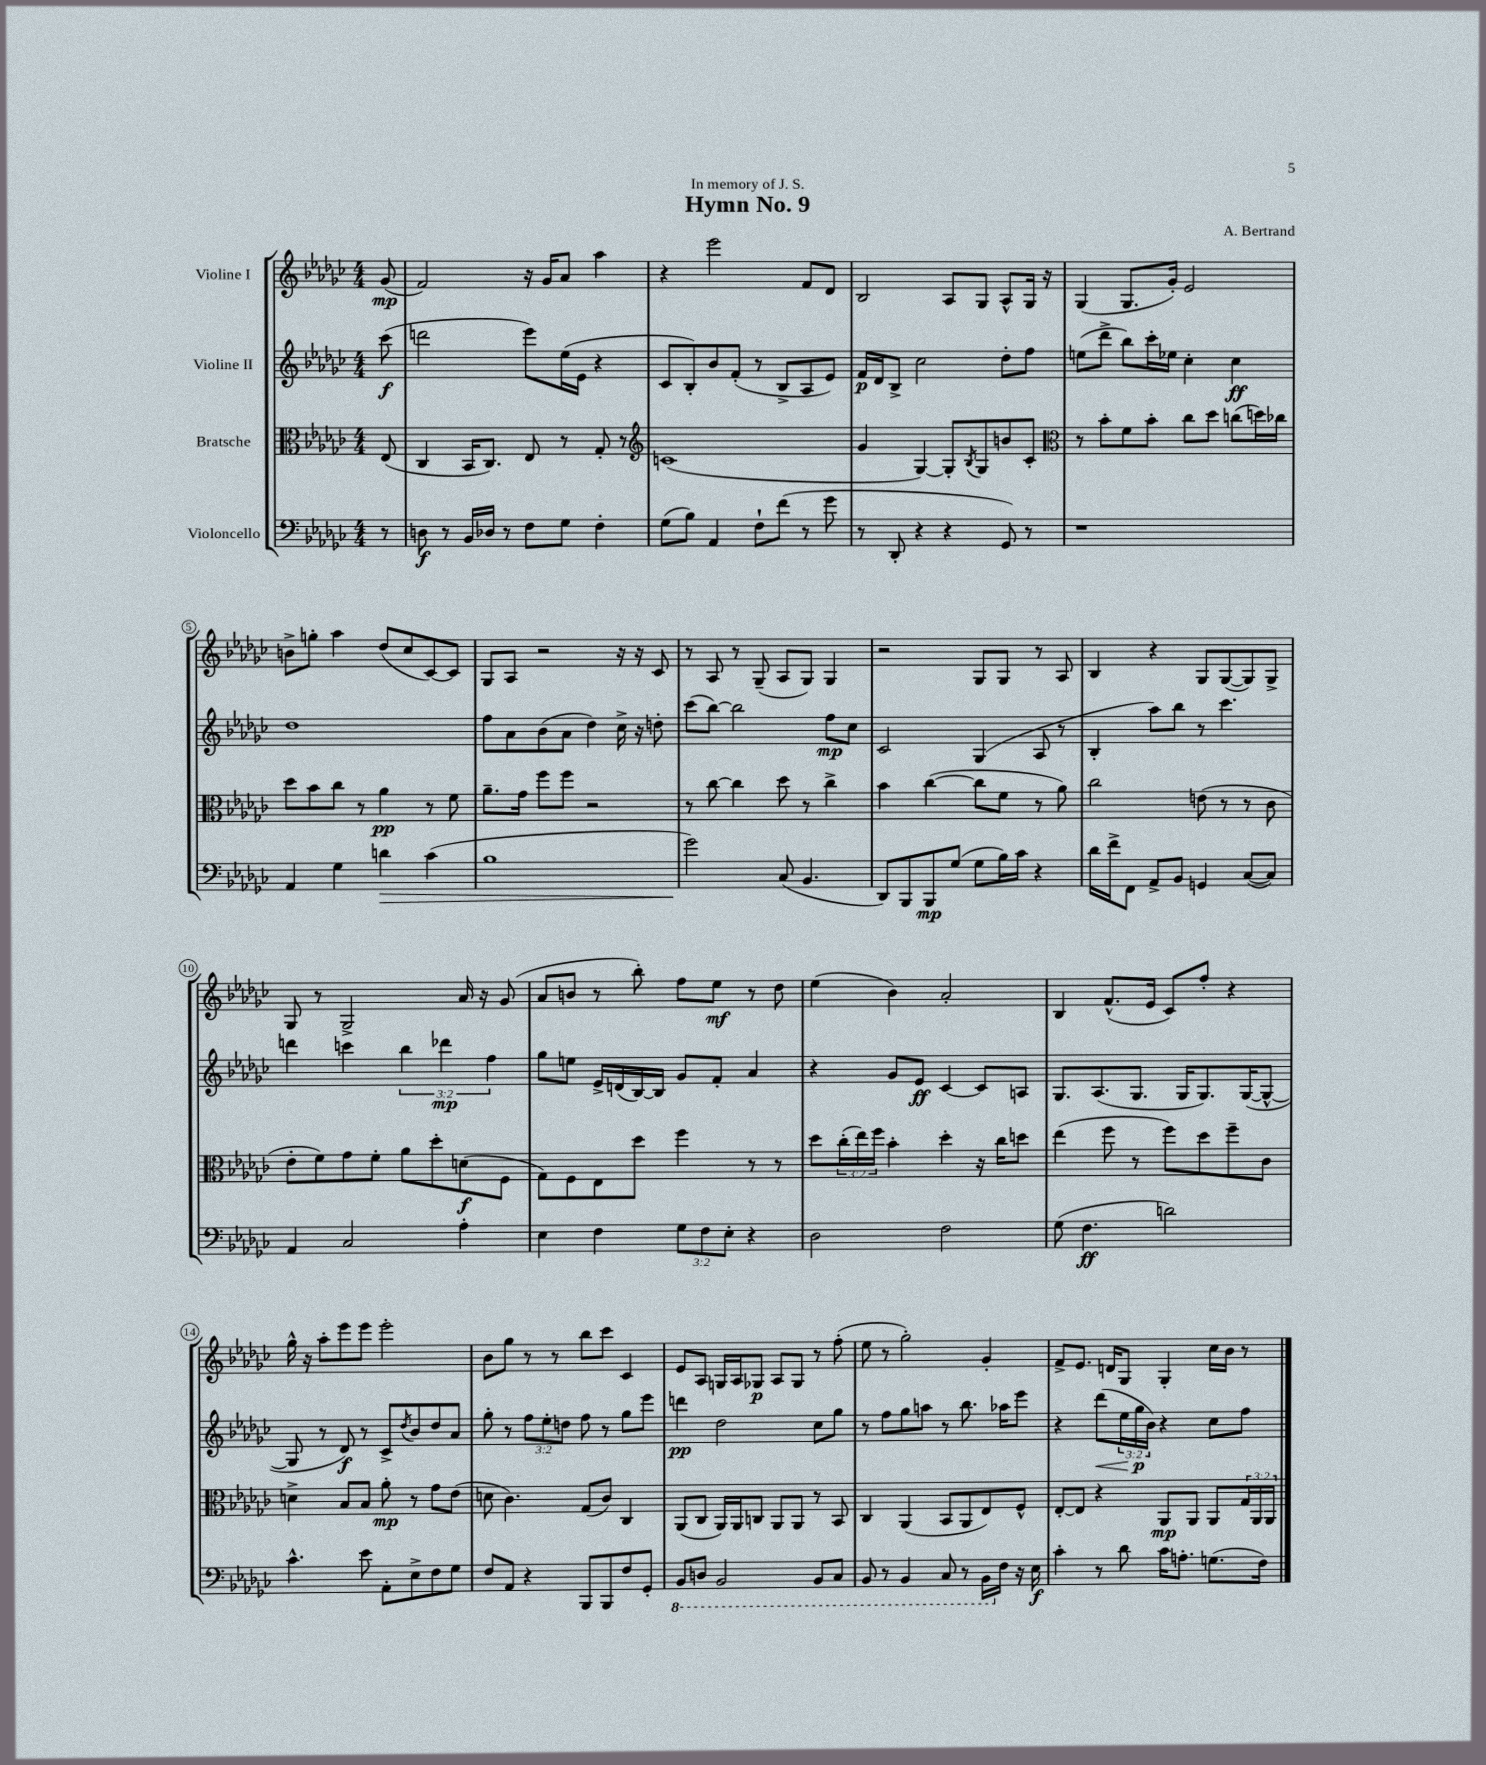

**kern	**kern	**kern	**kern
*staff4	*staff3	*staff2	*staff1
*clefF4	*clefC3	*clefG2	*clefG2
*k[b-e-a-d-g-c-]	*k[b-e-a-d-g-c-]	*k[b-e-a-d-g-c-]	*k[b-e-a-d-g-c-]
*M4/4	*M4/4	*M4/4	*M4/4
8r	(8E-	(8ccc-	(8g-
=	=	=	=
8D	4C-	2ddd	2f)
8r	.	.	.
16BB-	16BB-	.	.
16D-	8.C-)	.	.
8r	.	.	.
8F	8E-	8eee-)	16r
.	.	.	16g-
8G-	8r	(16ee-	8a-
.	.	16e-	.
4F'	8G-'	4r	4aa-
.	8r	.	.
=	=	=	=
*	*clefG2	*	*
(8G-	(1c	8c-	4r
8B-)	.	8B-')	.
4AA-	.	8b-	2eee-
.	.	(8f'	.
8F`	.	8r	.
(8f	.	8B-^	.
8r	.	8A-	8f
8g-	.	8e-)	8d-
=	=	=	=
8r	4g-	16f	2B-
.	.	16d-	.
8DD-'	.	8B-^	.
4r	[4G-)	2cc-	.
4r	8G-']	.	8A-
.	8qB-	.	.
.	8G-	.	8G-
8GG-)	8b	8dd-'	8A-^^
8r	8c-'	8ff	16G-
.	.	.	16r
=	=	=	=
*	*clefC3	*	*
1r	8r	(8ee	(4G-
.	8b-'	8ddd-^	.
.	8f	8bb-)	8.G-
.	8b-'	16ccc-'	.
.	.	16ee-	16g-')
.	8cc-	4cc-'	2e-
.	8dd-	.	.
.	(8cc	4cc-	.
.	16dd)	.	.
.	16cc-	.	.
=	=	=	=
4AA-	8dd-	1dd-	8b^
.	8b-	.	8gg'
4G-	8cc-	.	4aa-
.	8r	.	.
4d	4a-	.	(8dd-
.	.	.	8cc-
(4c-	8r	.	[8c-)
.	8f	.	8c-]
=	=	=	=
1B-	8.a-~	8ff	8G-
.	.	8a-	8A-
.	16g-	.	.
.	8ff	(8b-	2r
.	8ff	8a-	.
.	2r	4dd-)	.
.	.	16cc-^	16r
.	.	16r	16r
.	.	8dd'	8c-
=	=	=	=
2g-)	8r	(8ccc-	8r
.	[8cc-	[8bb-)	8A-
.	4cc-]	2bb-]	8r
.	.	.	(8G-~
(8C-	8dd-	.	8A-
4.BB-	8r	.	8G-)
.	4cc-^	8ff	4G-
.	.	8cc-	.
=	=	=	=
8DD-)	4b-	2c-	2r
8BBB-	.	.	.
8BBB-	([4cc-	.	.
(8G-	.	.	.
8G-	8cc-]	(4G-	8G-
16B-)	8f	.	8G-
16c-	.	.	.
4r	8r	8A-	8r
.	8a-)	8r	8A-
=	=	=	=
16d-	2cc-	4B-'	4B-
16f^	.	.	.
8FF	.	.	.
8AA-^	.	8aa-)	4r
8BB-	.	8bb-	.
4GG	(8e	8r	8G-
.	8r	4.ccc-	([8G-
([8C-	8r	.	8G-])
8C-])	8c-	.	8G-^
=	=	=	=
4AA-	8e-'	4ddd	8G-
.	8f)	.	8r
2C-	8g-	4ccc	2G-^
.	8f'	.	.
.	8a-	6bb-	.
.	8dd-'	.	.
.	.	6ddd-	.
4A-'	(8d	.	16a-
.	.	.	16r
.	.	6ff	.
.	8F	.	(8g-
=	=	=	=
4E-	8G-)	8gg-	8a-
.	8F	8ee	8b
4F	8E-	16e-^	8r
.	.	(16d	.
.	8dd-	[16B-)	8bb-')
.	.	16B-]	.
12G-	4ff	8g-	8ff
12F	.	.	.
.	.	8f'	8ee-
12E-'	.	.	.
4r	8r	4a-	8r
.	8r	.	8dd-
=	=	=	=
2D-	8dd-	4r	(4ee-
.	(24cc-'	.	.
.	24ee-)	.	.
.	24ff	.	.
.	4b-'	8g-	4b-)
.	.	8e-	.
2F	4dd-'	[4c-	2a-'
.	16r	8c-]	.
.	16cc-	.	.
.	8dd	8A	.
=	=	=	=
(8G-	(4ee-	8.G-	4B-
4.F	.	.	.
.	.	(8.A-	.
.	8ff	.	(8.f^^
.	8r	8.G-	.
.	.	.	16e-
2d)	8ff)	.	8c-)
.	.	16G-	.
.	8dd-	8.G-)	8ff'
.	8ff~	.	4r
.	.	([16G-	.
.	8c-	8G-^^_	.
=	=	=	=
4.c-^^	4d^	8G-]	16gg-^^
.	.	.	16r
.	.	8r	8aa-'
.	8B-	8d-)	8eee-
8e-	8B-	8r	8eee-
8AA-'	8a-'	8c-^	2eee-'
.	.	8qdd-	.
8E-^	8r	8b-	.
8F	8g-	8dd-	.
8G-	(8e-	8a-	.
=	=	=	=
8F	8d	8gg-'	8b-
8AA-	4.c-)	8r	8gg-
4r	.	12ff	8r
.	.	12ee-'	.
.	.	.	8r
.	.	12dd	.
8BBB-	(8G-	8ff	8bb-
8BBB-	8c-)	8r	8ccc-
8F	4C-	8gg-	4c-
8GG-'	.	8eee-	.
=	=	=	=
8BBB-	(8AA-	4ddd	8e-
8DD	8C-	.	8A-
2BBB-	16AA-)	2dd-	16G
.	16AA-	.	16A-
.	8C	.	8G-
.	8AA-	.	8A-
.	8AA-	.	8G-
8BBB-	8r	8cc-	8r
8CC-	8BB-	8gg-	(8ff'
=	=	=	=
8BBB-	4C-	8r	8ee-
8r	.	8ff	8r
4BBB-	(4AA-	8gg-	2gg-')
.	.	8aa	.
8CC-	8BB-	8r	.
8r	8AA-	8.bb-	.
16BBB-	8E-)	.	4g-'
16F	.	16aa-	.
16r	8F^^	8eee-	.
16E-	.	.	.
=	=	=	=
4c-'	[8E-'	4r	8f^
.	8E-]	.	8.e-
8r	4r	(8ddd-	.
.	.	.	16d
8d-	.	24ee-	8G-
.	.	24gg-	.
.	.	24b-)	.
16c-	8AA-	4r	4G-'
8.A'	.	.	.
.	8AA-	.	.
(8.G	8AA-	8cc-	16cc-
.	.	.	16b-
.	24G-	8ff	8r
.	24AA-	.	.
16F)	.	.	.
.	24AA-	.	.
==	==	==	==
*-	*-	*-	*-
